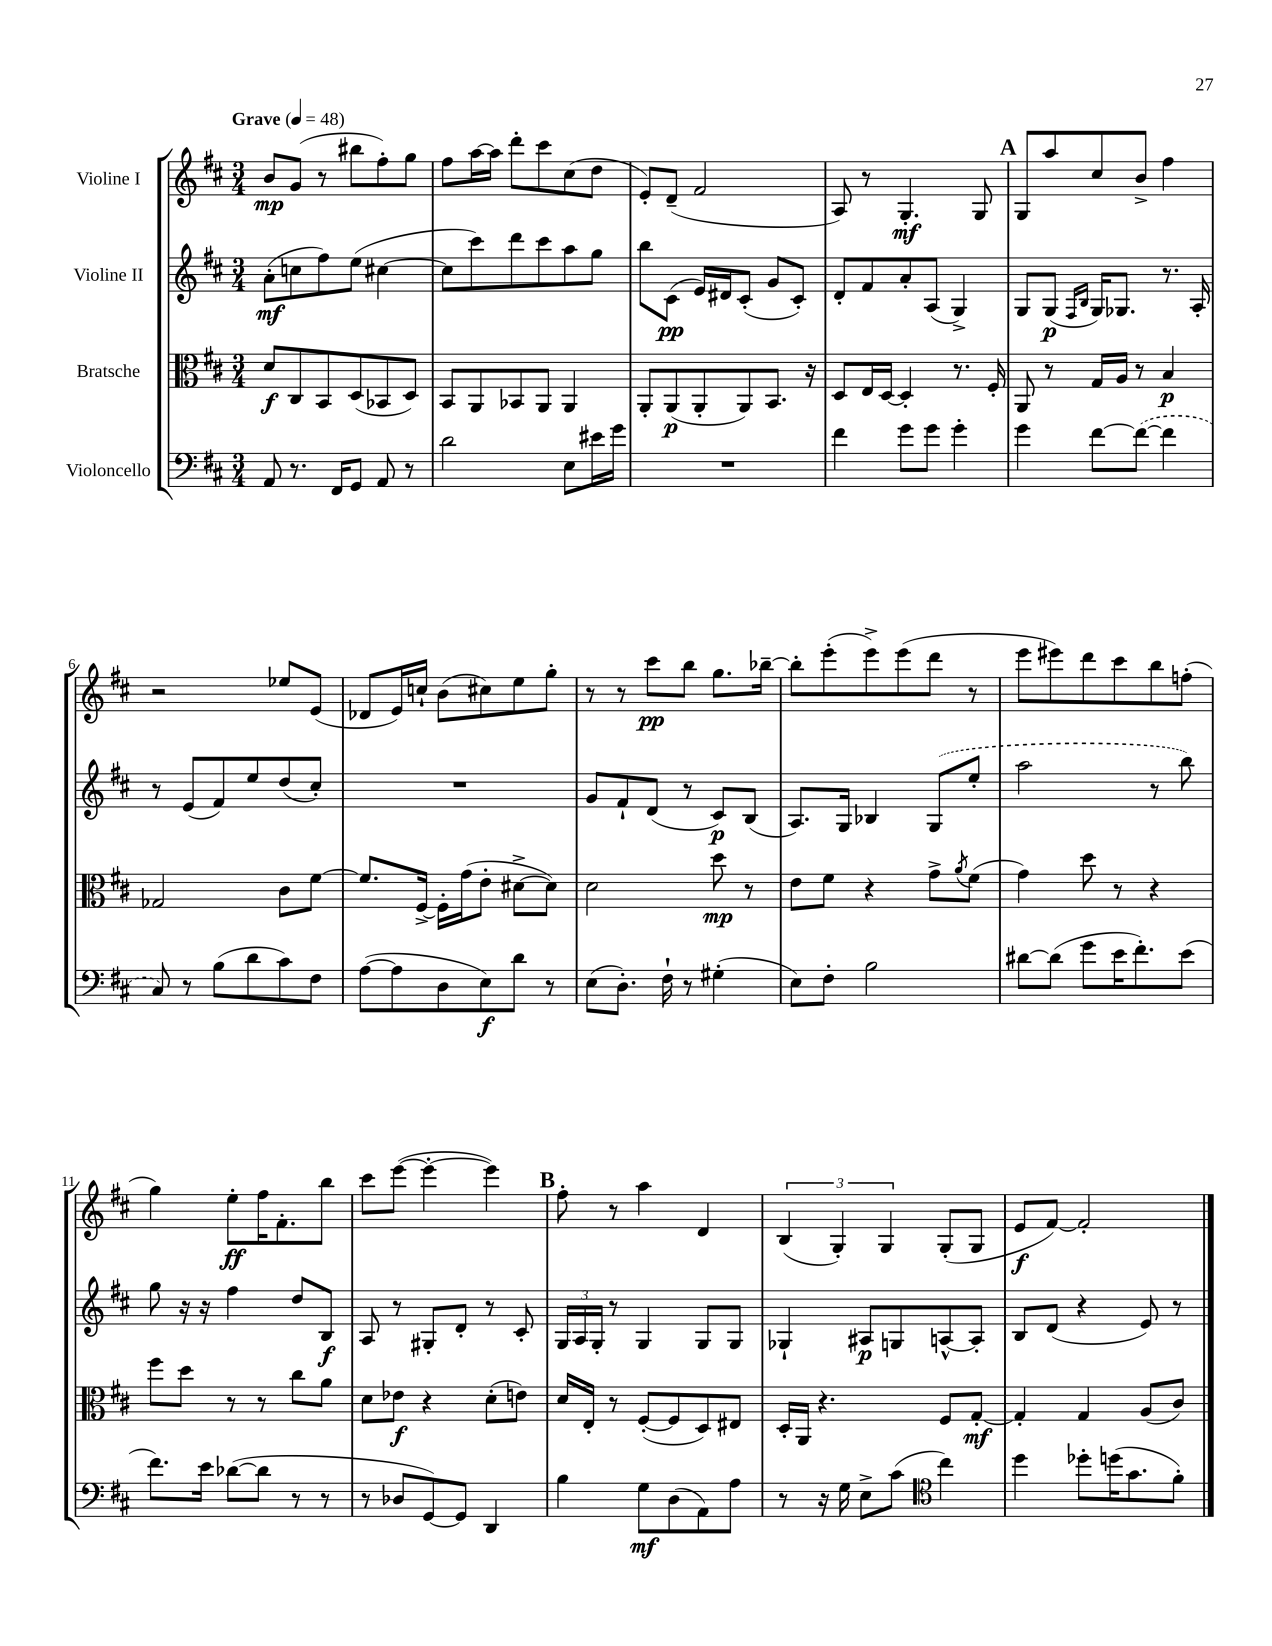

**kern	**dynam	**kern	**dynam	**kern	**dynam	**kern	**dynam
*part4	*part4	*part3	*part3	*part2	*part2	*part1	*part1
*staff4	*staff4	*staff3	*staff3	*staff2	*staff2	*staff1	*staff1
*I"Violoncello	*	*I"Bratsche	*	*I"Violine II	*	*I"Violine I	*
*clefF4	*	*clefC3	*	*clefG2	*	*clefG2	*
*k[f#c#]	*	*k[f#c#]	*	*k[f#c#]	*	*k[f#c#]	*
*M3/4	*	*M3/4	*	*M3/4	*	*M3/4	*
*MM48	*	*MM48	*	*MM48	*	*MM48	*
=1	=1	=1	=1	=1	=1	=1	=1
!	!	!	!	!	!	!LO:TX:a:B:t=Grave	!
8AA/	.	8d/L	f	(8a'\L	mf	8b/L	mp
8.r	.	8C#/	.	8ccn\	.	(8g/J	.
.	.	8BB/	.	8ff#\)	.	8r	.
16FF#/KL	.	.	.	.	.	.	.
8GG/J	.	(8D/	.	(8ee\J	.	8bb#X\L	.
8AA/	.	8BB-X/	.	[4cc#X\	.	8ff#'\)	.
8r	.	8D/J)	.	.	.	8gg\J	.
=2	=2	=2	=2	=2	=2	=2	=2
2d\	.	8BB/L	.	8cc#\L]	.	8ff#\L	.
.	.	8AA/	.	8ccc#\)	.	[16aa\L	.
.	.	.	.	.	.	16aa\JJ]	.
.	.	8BB-X/	.	8ddd\	.	8ddd'\L	.
.	.	8AA/J	.	8ccc#\	.	8ccc#\	.
8E\L	.	4AA/	.	8aa\	.	(8cc#\	.
16e#X\L	.	.	.	8gg\J	.	8dd\J	.
16g\JJ	.	.	.	.	.	.	.
=3	=3	=3	=3	=3	=3	=3	=3
2.r	.	8AA'/L	.	8bb\L	.	8e'/L)	.
.	.	(8AA/	p	(8c#\J	pp	(8d~/J	.
.	.	8AA'/	.	16e/LL)	.	2f#/	.
.	.	.	.	16d#X/J	.	.	.
.	.	8AA/)	.	(8c#'/J	.	.	.
.	.	8.BB/J	.	8g/L	.	.	.
.	.	.	.	8c#'/J)	.	.	.
.	.	16r	.	.	.	.	.
=4	=4	=4	=4	=4	=4	=4	=4
4f#\	.	8D/L	.	8d'/L	.	8A/)	.
.	.	16E/L	.	8f#/	.	8r	.
.	.	[16D/JJ	.	.	.	.	.
8g\L	.	4D'/]	.	8a'/	.	4.G'/	mf
8g\J	.	.	.	(8A/J	.	.	.
4g'\	.	8.r	.	4G^/)	.	.	.
.	.	.	.	.	.	8G/	.
.	.	16F#'/	.	.	.	.	.
!!LO:REH:place=s1:t=A
=5	=5	=5	=5	=5	=5	=5	=5
4g\	.	8AA/	.	8G/L	.	8G/L	.
.	.	8r	.	(8G/J	p	8aa/	.
.	.	.	.	16qqF#/LL	.	.	.
.	.	.	.	16qqB/JJ	.	.	.
[8f#\L	.	16G/LL	.	16G/KL)	.	8cc#/	.
.	.	16A/JJ	.	8.G-X/J	.	.	.
(8f#\J_	.	8r	.	.	.	8b^/J	.
4f#\]	.	4B/	p	8.r	.	4ff#\	.
.	.	.	.	16A'/	.	.	.
!!LO:LB:g=z
=6	=6	=6	=6	=6	=6	=6	=6
8C#/)	.	2G-X/	.	8r	.	2r	.
8r	.	.	.	(8e/L	.	.	.
(8B\L	.	.	.	8f#/)	.	.	.
8d\	.	.	.	8ee/	.	.	.
8c#\)	.	8c#\L	.	(8dd/	.	8ee-X/L	.
8F#\J	.	[8f#\J	.	8cc#'/J)	.	(8e/J	.
=7	=7	=7	=7	=7	=7	=7	=7
([8A\L	.	8.f#/L]	.	2.r	.	8d-X/L	.
8A\]	.	.	.	.	.	16e/L)	.
.	.	[16F#^/Jk	.	.	.	16ccn`/JJ	.
8D\	.	16F#'\LL]	.	.	.	(8b\L	.
.	.	(16g\J	.	.	.	.	.
8E\)	f	8e'\J	.	.	.	8cc#X\)	.
8d\J	.	[8d#X^\L	.	.	.	8ee\	.
8r	.	8d#\J])	.	.	.	8gg'\J	.
=8	=8	=8	=8	=8	=8	=8	=8
(8E\L	.	2d\	.	8g/L	.	8r	.
8.D'\J)	.	.	.	8f#`/	.	8r	.
.	.	.	.	(8d/J	.	8ccc#\L	pp
16F#`\	.	.	.	.	.	.	.
8r	.	.	.	8r	.	8bb\J	.
(4G#X'\	.	8dd\	mp	8c#/L)	p	8.gg\L	.
.	.	8r	.	(8B/J	.	.	.
.	.	.	.	.	.	[16bb-X~\Jk	.
=9	=9	=9	=9	=9	=9	=9	=9
8E\L)	.	8e\L	.	8.A/L)	.	8bb-'\L]	.
8F#'\J	.	8f#\J	.	.	.	(8eee'\	.
.	.	.	.	16G/Jk	.	.	.
2B\	.	4r	.	4B-X/	.	8eee^\)	.
.	.	.	.	.	.	(8eee\	.
.	.	8g^\L	.	(8G/L	.	8ddd\J	.
.	.	8qa/	.	.	.	.	.
.	.	(8f#\J	.	8ee'/J	.	8r	.
=10	=10	=10	=10	=10	=10	=10	=10
[8d#X\L	.	4g\)	.	2aa\	.	8eee\L	.
(8d#\J]	.	.	.	.	.	8eee#X\)	.
8g\L	.	8dd\	.	.	.	8ddd\	.
16e\K	.	8r	.	.	.	8ccc#\	.
8.f#'\)	.	.	.	.	.	.	.
.	.	4r	.	8r	.	8bb\	.
(8e\J	.	.	.	8bb\)	.	(8ffn'\J	.
!!LO:LB:g=z
=11	=11	=11	=11	=11	=11	=11	=11
8.f#\L)	.	8ff#\L	.	8gg\	.	4gg\)	.
.	.	8dd\J	.	16r	.	.	.
16e\Jk	.	.	.	16r	.	.	.
([8d-X\L	.	8r	.	4ff#\	.	8ee'\L	ff
8d-\J]	.	8r	.	.	.	16ff#\K	.
.	.	.	.	.	.	8.f#'\	.
8r	.	8cc#\L	.	8dd/L	.	.	.
8r	.	8a\J	.	8B/J	f	8bb\J	.
=12	=12	=12	=12	=12	=12	=12	=12
8r	.	8d\L	.	8A/	.	8ccc#\L	.
8D-X/L	.	8e-X\J	f	8r	.	([8eee\J	.
[8GG/)	.	4r	.	8G#X'/L	.	4eee'\_	.
8GG/J]	.	.	.	8d'/J	.	.	.
4DD/	.	(8d'\L	.	8r	.	4eee\])	.
.	.	8en\J)	.	8c#'/	.	.	.
!!LO:REH:place=s1:t=B
=13	=13	=13	=13	=13	=13	=13	=13
4B\	.	16d/LL	.	24G/LL	.	8ff#'\	.
.	.	.	.	24A/	.	.	.
.	.	16E'/JJ	.	.	.	.	.
.	.	.	.	24G'/JJ	.	.	.
.	.	8r	.	8r	.	8r	.
8G\L	mf	([8F#'/L	.	4G/	.	4aa\	.
(8D\	.	8F#/]	.	.	.	.	.
8AA\)	.	8D/)	.	8G/L	.	4d/	.
8A\J	.	8E#X/J	.	8G/J	.	.	.
=14	=14	=14	=14	=14	=14	=14	=14
8r	.	16D'/LL	.	4G-X`/	.	(6B/	.
.	.	16AA/JJ	.	.	.	.	.
16r	.	4.r	.	.	.	.	.
.	.	.	.	.	.	6G'/)	.
16G\	.	.	.	.	.	.	.
8E^\L	.	.	.	8A#X/L	p	.	.
.	.	.	.	.	.	6G/	.
(8c#\J	.	.	.	8Gn/	.	.	.
*clefC4	*	*	*	*	*	*	*
4cc#\)	.	8F#/L	.	[8An^^/	.	(8G'/L	.
.	.	[8G'/J	mf	8A'/J]	.	8G/J	.
=15	=15	=15	=15	=15	=15	=15	=15
4dd\	.	4G'/]	.	8B/L	.	8e/L	f
.	.	.	.	(8d/J	.	[8f#/J)	.
8dd-X'\L	.	4G/	.	4r	.	2f#'/]	.
(16ddn\K	.	.	.	.	.	.	.
8.g\	.	.	.	.	.	.	.
.	.	(8A/L	.	8e/)	.	.	.
8f#'\J)	.	8c#/J)	.	8r	.	.	.
==	==	==	==	==	==	==	==
*-	*-	*-	*-	*-	*-	*-	*-
